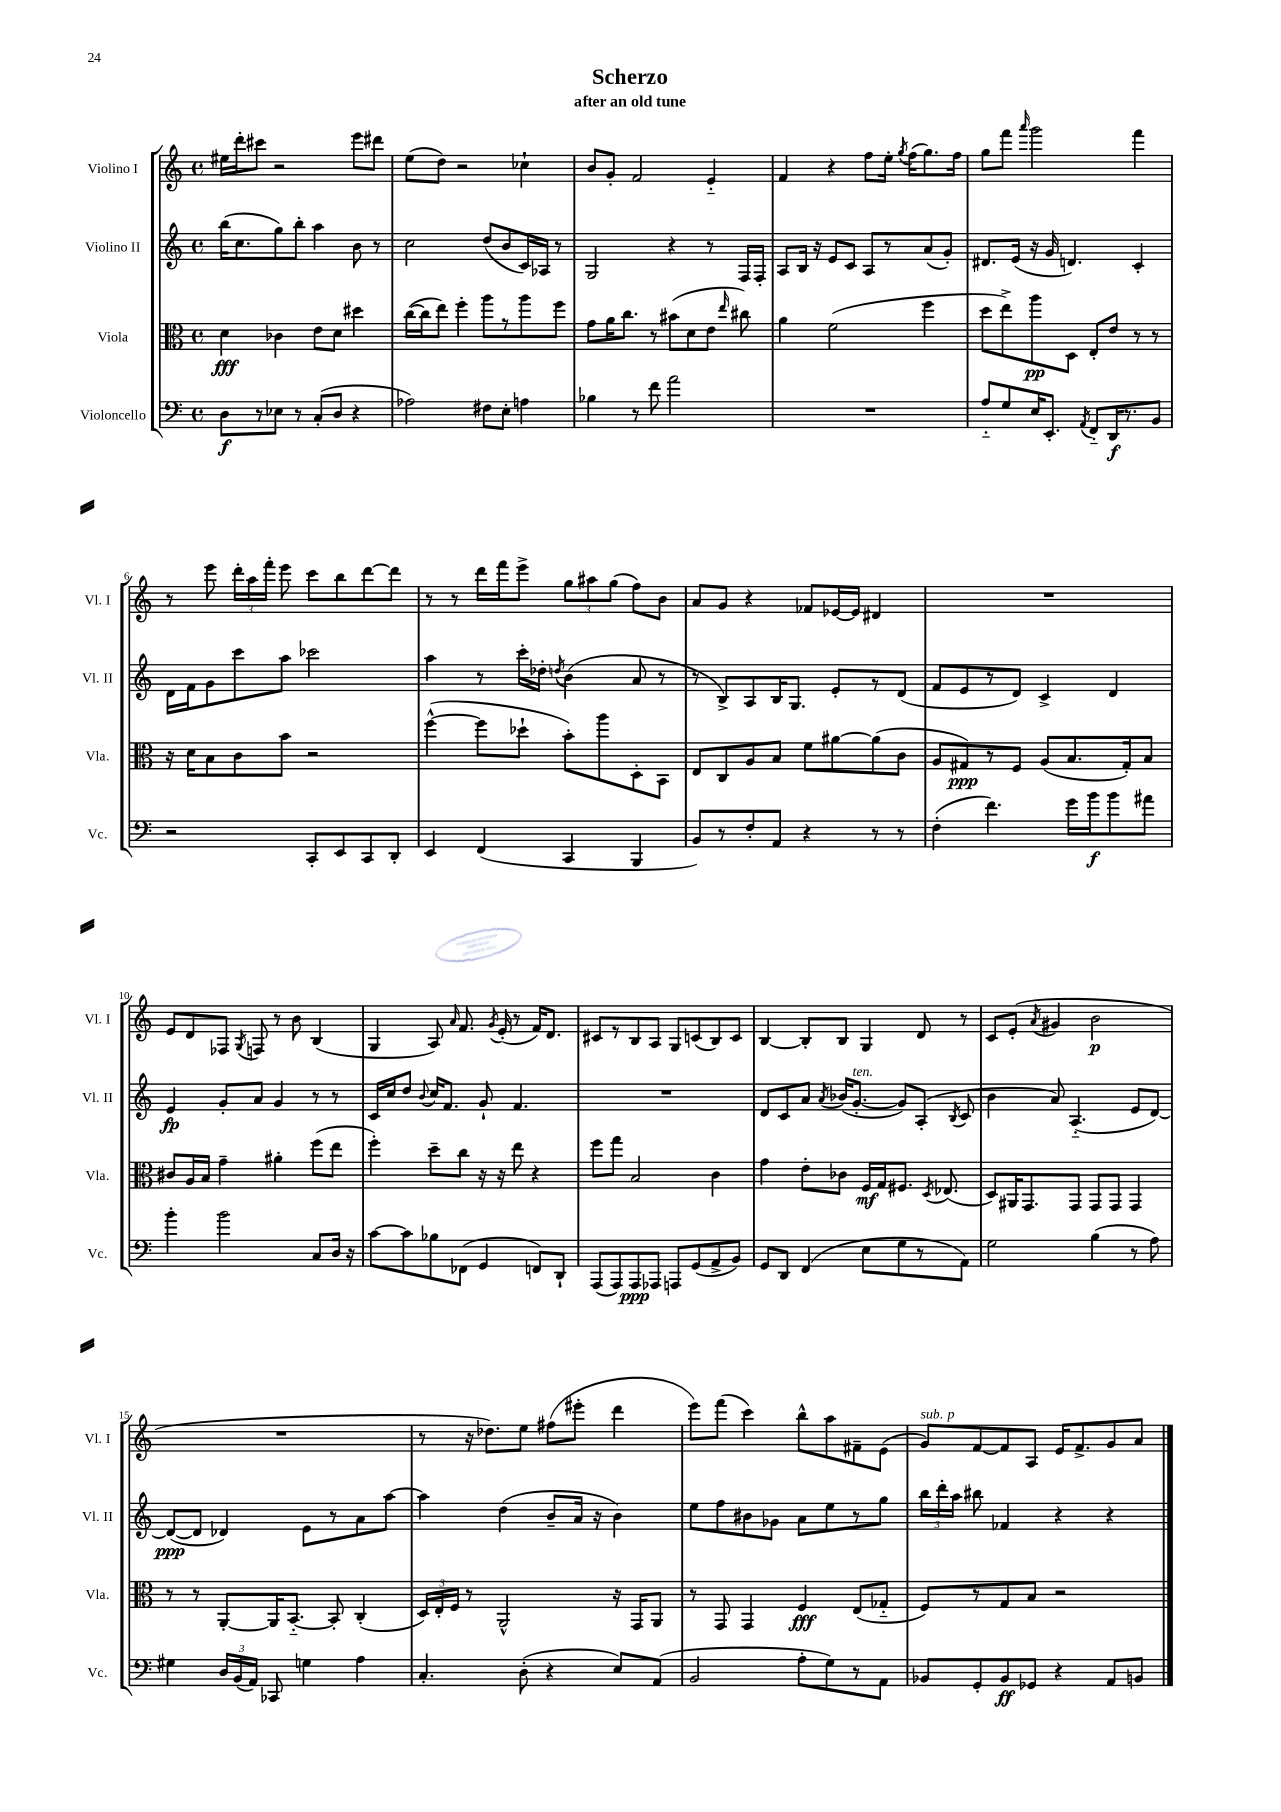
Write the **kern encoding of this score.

**kern	**dynam	**kern	**dynam	**kern	**dynam	**kern	**dynam
*part4	*part4	*part3	*part3	*part2	*part2	*part1	*part1
*staff4	*staff4	*staff3	*staff3	*staff2	*staff2	*staff1	*staff1
*I"Violoncello	*	*I"Viola	*	*I"Violino II	*	*I"Violino I	*
*I'Vc.	*	*I'Vla.	*	*I'Vl. II	*	*I'Vl. I	*
*clefF4	*	*clefC3	*	*clefG2	*	*clefG2	*
*k[]	*	*k[]	*	*k[]	*	*k[]	*
*M4/4	*	*M4/4	*	*M4/4	*	*M4/4	*
*met(c)	*	*met(c)	*	*met(c)	*	*met(c)	*
=1	=1	=1	=1	=1	=1	=1	=1
8D\L	f	4d\	fff	(16bb\KL	.	16ee#X\LL	.
.	.	.	.	8.cc\	.	16ddd'\J	.
8r	.	.	.	.	.	8ccc#X\J	.
8E-X\J	.	4c-X\	.	8gg\)	.	2r	.
8r	.	.	.	8bb'\J	.	.	.
(8C'/L	.	8e\L	.	4aa\	.	.	.
8D/J	.	8d\J	.	.	.	.	.
4r	.	4dd#X\	.	8b\	.	8eee\L	.
.	.	.	.	8r	.	8ddd#X\J	.
=2	=2	=2	=2	=2	=2	=2	=2
2A-X\)	.	([16cc\LL	.	2cc\	.	(8ee\L	.
.	.	16cc\J]	.	.	.	.	.
.	.	8ee\J)	.	.	.	8dd\J)	.
.	.	4ff'\	.	.	.	2r	.
8F#X\L	.	8aa\L	.	(8dd/L	.	.	.
8E'\J	.	8r	.	8b/	.	.	.
4An\	.	8aa\	.	16c/L)	.	4cc-X`\	.
.	.	.	.	16A-X/JJ	.	.	.
.	.	8ff\J	.	8r	.	.	.
=3	=3	=3	=3	=3	=3	=3	=3
4B-X\	.	8g\L	.	2G/	.	8b/L	.
.	.	16a\K	.	.	.	8g'/J	.
.	.	8.cc\J	.	.	.	.	.
8r	.	.	.	.	.	2f/	.
8f\	.	8r	.	.	.	.	.
2a\	.	(8b#X\L	.	4r	.	.	.
.	.	8d\	.	.	.	.	.
.	.	8e\J	.	8r	.	4e/	.
.	.	16qqee/	.	.	.	.	.
.	.	8cc#X\)	.	16F/LL	.	.	.
.	.	.	.	16F'/JJ	.	.	.
=4	=4	=4	=4	=4	=4	=4	=4
1r	.	4a\	.	8A/L	.	4f/	.
.	.	.	.	16B/Jk	.	.	.
.	.	.	.	16r	.	.	.
.	.	(2f\	.	8e/L	.	4r	.
.	.	.	.	8c/J	.	.	.
.	.	.	.	8A/L	.	8ff\L	.
.	.	.	.	8r	.	16ee'\Jk	.
.	.	.	.	.	.	8qgg/	.
.	.	.	.	.	.	(16ff\KL	.
.	.	4ff\	.	(8a/	.	8.gg\)	.
.	.	.	.	8g'/J)	.	.	.
.	.	.	.	.	.	16ff\Jk	.
=5	=5	=5	=5	=5	=5	=5	=5
8A/L	.	8dd\L	.	8.d#X/L	.	8gg\L	.
8G/	.	8ee^\)	.	.	.	8fff\J	.
.	.	.	.	(16e/Jk	.	.	.
.	.	.	.	.	.	16qqaaa/	.
16E/K	.	8aa\	pp	16r	.	2ggg\	.
8.EE'/J	.	.	.	16g/	.	.	.
.	.	8D\J	.	4.dn/)	.	.	.
8qAA/	.	.	.	.	.	.	.
8FF/L	.	8E'/L	.	.	.	.	.
16DD/K	f	8e/J	.	.	.	.	.
8.r	.	.	.	.	.	.	.
.	.	8r	.	4c'/	.	4fff\	.
8BB/J	.	8r	.	.	.	.	.
!!LO:LB:g=z
=6	=6	=6	=6	=6	=6	=6	=6
2r	.	16r	.	16d\LL	.	8r	.
.	.	16d\KL	.	16f\J	.	.	.
.	.	8B\	.	8g\	.	8eee\	.
.	.	8c\	.	8ccc\	.	24ddd'\LL	.
.	.	.	.	.	.	24aa\	.
.	.	.	.	.	.	24fff'\JJ	.
.	.	8b\J	.	8aa\J	.	8eee\	.
8CC'/L	.	2r	.	2ccc-X\	.	8ccc\L	.
8EE/	.	.	.	.	.	8bb\	.
8CC/	.	.	.	.	.	[8ddd\	.
8DD'/J	.	.	.	.	.	8ddd\J]	.
=7	=7	=7	=7	=7	=7	=7	=7
4EE/	.	([4ff^^\	.	4aa\	.	8r	.
.	.	.	.	.	.	8r	.
(4FF/	.	8ff\L]	.	8r	.	16ddd\LL	.
.	.	.	.	.	.	16fff\J	.
.	.	8dd-X`\J	.	16ccc'\LL	.	8eee^\J	.
.	.	.	.	16dd-X'\JJ	.	.	.
.	.	.	.	8qddn/	.	.	.
4CC/	.	8b'\L)	.	(4b\	.	12gg\L	.
.	.	.	.	.	.	12aa#X\	.
.	.	8aa\	.	.	.	.	.
.	.	.	.	.	.	(12gg\J	.
4BBB/	.	8D'\	.	8a/	.	8ff\L)	.
.	.	8BB\J	.	8r	.	8b\J	.
=8	=8	=8	=8	=8	=8	=8	=8
8BB/L)	.	8E/L	.	8r	.	8a/L	.
8r	.	8C/	.	8B^/L)	.	8g/J	.
8F'/	.	8A/	.	8A/	.	4r	.
8AA/J	.	8B/J	.	16B/K	.	.	.
.	.	.	.	8.G/J	.	.	.
4r	.	8f\L	.	.	.	8f-X/L	.
.	.	[8a#X\	.	8e'/L	.	[16e-X/L	.
.	.	.	.	.	.	16e-/JJ]	.
8r	.	(8a#\]	.	8r	.	4d#X/	.
8r	.	8c\J	.	(8d/J	.	.	.
=9	=9	=9	=9	=9	=9	=9	=9
(4F'\	.	8A/L	.	8f/L	.	1r	.
.	.	8G#X/)	ppp	8e/	.	.	.
4.f\)	.	8r	.	8r	.	.	.
.	.	8F/J	.	8d/J)	.	.	.
.	.	(8A/L	.	4c^/	.	.	.
16g\LL	.	8.B/	.	.	.	.	.
16b\J	f	.	.	.	.	.	.
8b\	.	.	.	4d/	.	.	.
.	.	16G#'/k)	.	.	.	.	.
8a#X\J	.	8B/J	.	.	.	.	.
!!LO:LB:g=z
=10	=10	=10	=10	=10	=10	=10	=10
4b'\	.	8c#X/L	.	4e/	fp	8e/L	.
.	.	16A/L	.	.	.	8d/	.
.	.	16B/JJ	.	.	.	.	.
2b\	.	4g~\	.	8g'/L	.	8F-X/J	.
.	.	.	.	.	.	8qG/	.
.	.	.	.	8a/J	.	8Fn/	.
.	.	4a#X'\	.	4g/	.	8r	.
.	.	.	.	.	.	8b\	.
8C/L	.	(8ff\L	.	8r	.	(4B/	.
16D/Jk	.	8ee\J	.	8r	.	.	.
16r	.	.	.	.	.	.	.
=11	=11	=11	=11	=11	=11	=11	=11
[8c\L	.	4ff'\)	.	16c/LL	.	4G/	.
.	.	.	.	16cc/J	.	.	.
8c\]	.	.	.	8dd/J	.	.	.
.	.	.	.	8qqb/	.	.	.
8B-X\	.	8dd~\L	.	16cc/KL	.	8A/)	.
.	.	.	.	8.f/J	.	.	.
.	.	.	.	.	.	16qqa/	.
(8FF-X\J	.	8cc\J	.	.	.	8.f/	.
4GG/	.	16r	.	8g`/	.	.	.
.	.	.	.	.	.	8qg/	.
.	.	16r	.	.	.	(16e'/	.
.	.	8ee\	.	4.f/	.	8r	.
8FFn/L)	.	4r	.	.	.	16f/KL)	.
.	.	.	.	.	.	8.d/J	.
8DD`/J	.	.	.	.	.	.	.
=12	=12	=12	=12	=12	=12	=12	=12
(8AAA/L	.	8ff\L	.	1r	.	8c#X/L	.
8AAA/)	.	8gg\J	.	.	.	8r	.
8AAA/	ppp	2B/	.	.	.	8B/	.
8AAA-X/J	.	.	.	.	.	8A/J	.
8AAAn/L	.	.	.	.	.	8G/L	.
(8GG/	.	.	.	.	.	(8cn/	.
8AA^/	.	4c\	.	.	.	8B/)	.
8BB/J)	.	.	.	.	.	8c/J	.
=13	=13	=13	=13	=13	=13	=13	=13
8GG/L	.	4g\	.	8d/L	.	[4B/	.
8DD/J	.	.	.	8c/	.	.	.
(4FF/	.	8e'\L	.	8a/J	.	8B'/L]	.
.	.	.	.	8qa/	.	.	.
.	.	8c-X\J	.	(16b-X/KL	.	8B/J	.
!	!	!	!	!LO:TX:a:i:t=ten.	!	!	!
.	.	.	.	[8.g'/J	.	.	.
8E\L	.	16F/LL	mf	.	.	4G/	.
.	.	16G/J	.	.	.	.	.
8G\	.	8.F#X/J	.	8g/L])	.	.	.
8r	.	.	.	(8A'/J	.	8d/	.
.	.	8qD/	.	.	.	.	.
.	.	(8.E-X/	.	.	.	.	.
.	.	.	.	8qB/	.	.	.
8AA\J)	.	.	.	8c/	.	8r	.
=14	=14	=14	=14	=14	=14	=14	=14
2G\	.	8D/L)	.	4b\	.	8c/L	.
.	.	16AA#X/K	.	.	.	(8e'/J	.
.	.	8.GG/	.	.	.	.	.
.	.	.	.	.	.	8qa/	.
.	.	.	.	8a/)	.	4g#X/	.
.	.	8GG/J	.	(4.A/	.	.	.
(4B\	.	8GG/L	.	.	.	2b\	p
.	.	8GG/J	.	.	.	.	.
8r	.	4GG/	.	8e/L	.	.	.
8A\)	.	.	.	[8d/J)	.	.	.
!!LO:LB:g=z
=15	=15	=15	=15	=15	=15	=15	=15
4G#X\	.	8r	.	(8d/L_	ppp	1r	.
.	.	8r	.	8d/J]	.	.	.
24D/LL	.	[8AA'/L	.	4d-X/)	.	.	.
(24BB/	.	.	.	.	.	.	.
24AA/JJ)	.	.	.	.	.	.	.
8CC-X/	.	16AA/K]	.	.	.	.	.
.	.	[8.BB/J	.	.	.	.	.
4Gn\	.	.	.	8e\L	.	.	.
.	.	8BB'/]	.	8r	.	.	.
4A\	.	(4C'/	.	8a\	.	.	.
.	.	.	.	[8aa\J	.	.	.
=16	=16	=16	=16	=16	=16	=16	=16
4.C'/	.	24D/LL)	.	4aa\]	.	8r	.
.	.	24E'/	.	.	.	.	.
.	.	24F/JJ	.	.	.	.	.
.	.	8r	.	.	.	16r	.
.	.	.	.	.	.	8.dd-X\L)	.
.	.	2AA^^/	.	(4dd\	.	.	.
(8D'\	.	.	.	.	.	8ee\J	.
4r	.	.	.	8b~/L	.	(8ff#X\L	.
.	.	.	.	16a/Jk	.	8eee#X'\J	.
.	.	.	.	16r	.	.	.
8E/L)	.	16r	.	4b\)	.	4ddd\	.
.	.	16GG/KL	.	.	.	.	.
(8AA/J	.	8AA/J	.	.	.	.	.
=17	=17	=17	=17	=17	=17	=17	=17
2BB/	.	8r	.	8ee\L	.	8eee\L)	.
.	.	8GG/	.	8ff\	.	(8fff\J	.
.	.	4GG/	.	8b#X\	.	4ccc\)	.
.	.	.	.	8g-X\J	.	.	.
8A'\L	.	4F/	fff	8a\L	.	8bb^^\L	.
8G\)	.	.	.	8ee\	.	8aa\	.
8r	.	(8E/L	.	8r	.	8f#X~\	.
8AA\J	.	8G-X/J	.	8gg\J	.	(8e\J	.
=18	=18	=18	=18	=18	=18	=18	=18
!	!	!	!	!	!	!LO:TX:a:i:t=sub. p	!
8BB-X/L	.	8F/L)	.	24bb\LL	.	8g/L)	.
.	.	.	.	24ddd'\	.	.	.
.	.	.	.	24aa\JJ	.	.	.
8GG'/	.	8r	.	8bb#X\	.	[8f/	.
8BB-/	ff	8G/	.	4f-X/	.	8f/]	.
8GG-X/J	.	8B/J	.	.	.	8A/J	.
4r	.	2r	.	4r	.	16e/KL	.
.	.	.	.	.	.	8.f^/	.
8AA/L	.	.	.	4r	.	8g/	.
8BBn/J	.	.	.	.	.	8a/J	.
==	==	==	==	==	==	==	==
*-	*-	*-	*-	*-	*-	*-	*-
